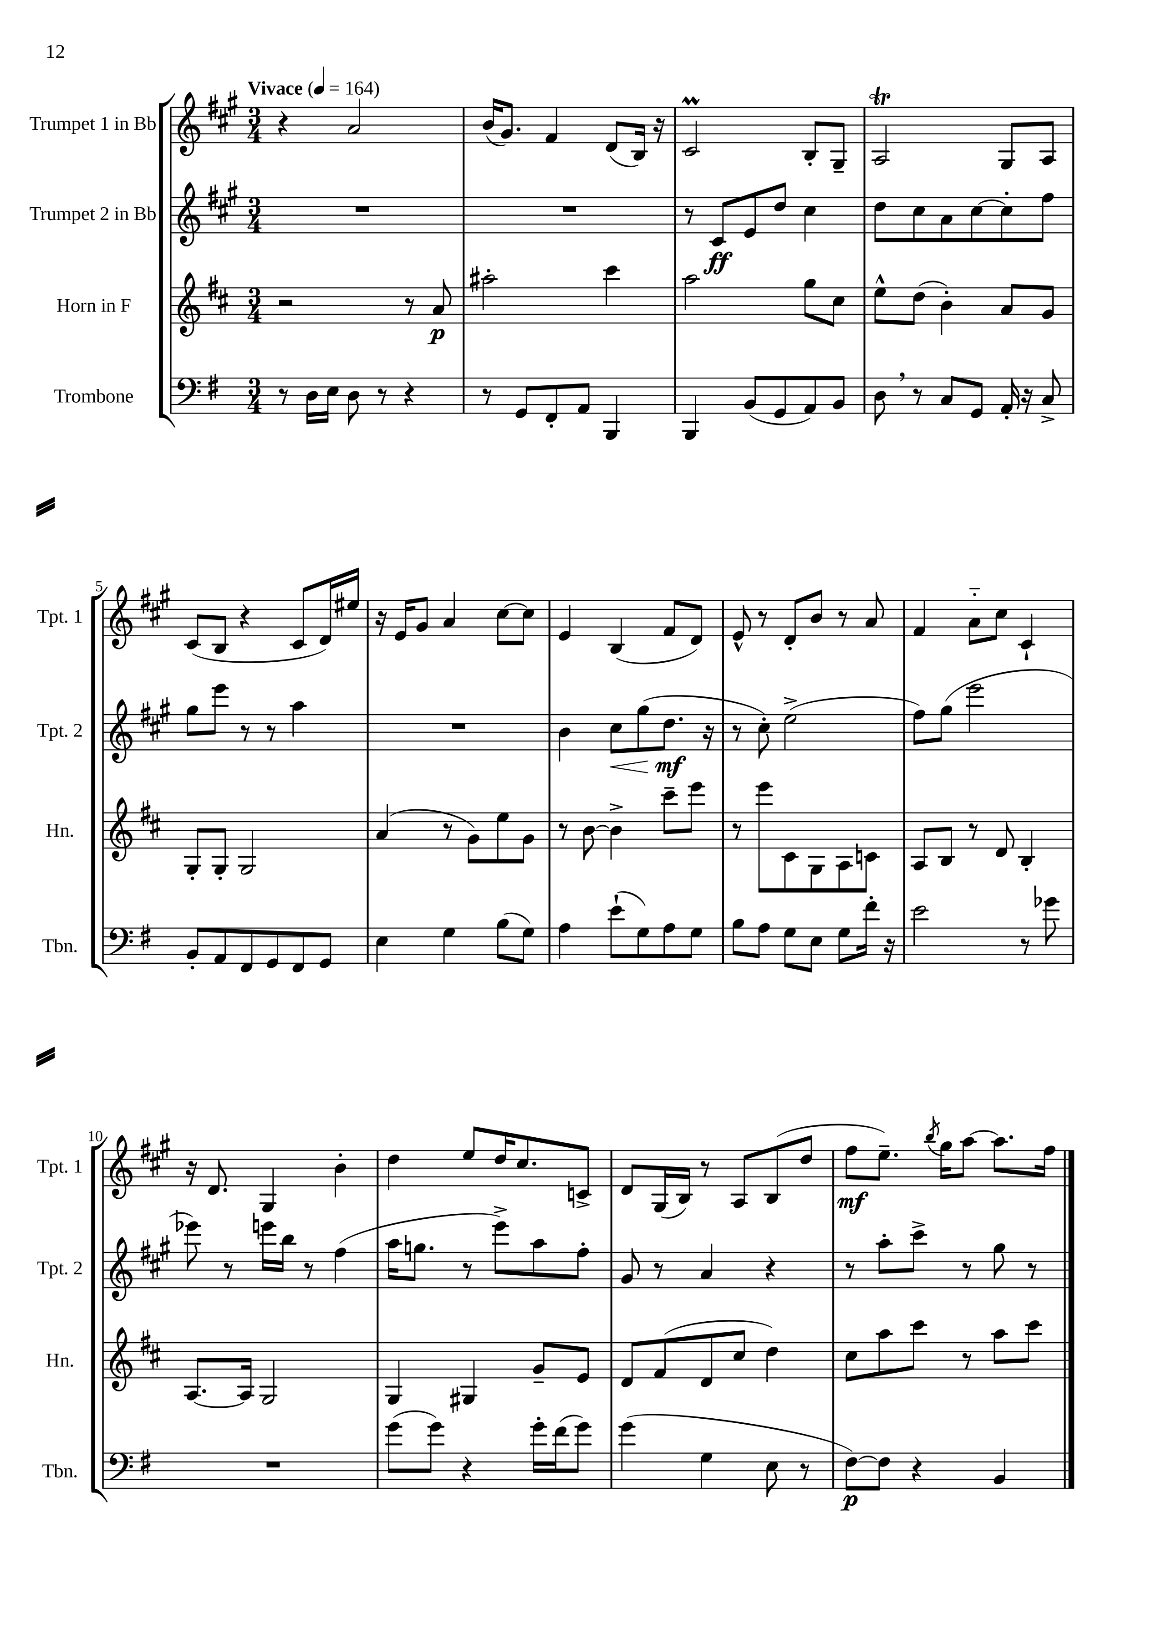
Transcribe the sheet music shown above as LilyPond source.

<<
\new StaffGroup <<
\new Staff = "s0" \with { instrumentName = "Trumpet 1 in Bb" shortInstrumentName = "Tpt. 1" } {
    \clef treble \key a \major \numericTimeSignature \time 3/4 \tempo "Vivace" 4 = 164
    r4 a'2 |
    b'16( gis'8.) fis'4 d'8( b16) r16 |
    cis'2\prall b8-. gis8-- |
    a2\trill gis8 a8 |
    cis'8( b8 r4 cis'8 d'16) eis''16 |
    r16 e'16 gis'8 a'4 cis''8~ cis''8 |
    e'4 b4( fis'8 d'8) |
    e'8-^ r8 d'8-. b'8 r8 a'8 |
    fis'4 a'8-_ cis''8 cis'4-! |
    r16 d'8. gis4 b'4-. |
    d''4 e''8 d''16 cis''8. c'8-> |
    d'8 gis16( b16) r8 a8 b8( d''8 |
    fis''8\mf e''8.--) \acciaccatura { b''8 } gis''16 a''8~ a''8. fis''16 \bar "|." |
}
\new Staff = "s1" \with { instrumentName = "Trumpet 2 in Bb" shortInstrumentName = "Tpt. 2" } {
    \clef treble \key a \major \numericTimeSignature \time 3/4
    R2. |
    R2. |
    r8 cis'8\ff e'8 d''8 cis''4 |
    d''8 cis''8 a'8 cis''8~ cis''8-. fis''8 |
    gis''8 e'''8 r8 r8 a''4 |
    R2. |
    b'4 cis''8\< gis''8( d''8.\mf\! r16 |
    r8 cis''8-.) e''2->( |
    fis''8) gis''8( e'''2 |
    ees'''8) r8 e'''16 b''16 r8 fis''4( |
    a''16 g''8. r8 e'''8->) a''8 fis''8-. |
    gis'8 r8 a'4 r4 |
    r8 a''8-. cis'''8-> r8 gis''8 r8 \bar "|." |
}
\new Staff = "s2" \with { instrumentName = "Horn in F" shortInstrumentName = "Hn." } {
    \clef treble \key d \major \numericTimeSignature \time 3/4
    r2 r8 a'8\p |
    ais''2-. cis'''4 |
    a''2 g''8 cis''8 |
    e''8-^ d''8( b'4-.) a'8 g'8 |
    g8-. g8-. g2 |
    a'4( r8 g'8) e''8 g'8 |
    r8 b'8~ b'4-> cis'''8-- e'''8 |
    r8 e'''8 cis'8 g8 a8 c'8 |
    a8 b8 r8 d'8 b4-. |
    a8.~ a16 g2 |
    g4 gis4 g'8-- e'8 |
    d'8 fis'8( d'8 cis''8 d''4) |
    cis''8 a''8 cis'''8 r8 a''8 cis'''8 \bar "|." |
}
\new Staff = "s3" \with { instrumentName = "Trombone" shortInstrumentName = "Tbn." } {
    \clef bass \key g \major \numericTimeSignature \time 3/4
    r8 d16 e16 d8 r8 r4 |
    r8 g,8 fis,8-. a,8 b,,4 |
    b,,4 b,8( g,8 a,8) b,8 |
    d8 \breathe r8 c8 g,8 a,16-. r16 c8-> |
    b,8-. a,8 fis,8 g,8 fis,8 g,8 |
    e4 g4 b8( g8) |
    a4 e'8-!( g8) a8 g8 |
    b8 a8 g8 e8 g8 fis'16-. r16 |
    e'2 r8 ges'8 |
    R2. |
    g'8( g'8) r4 g'16-. fis'16( g'8) |
    g'4( g4 e8 r8 |
    fis8~\p) fis8 r4 b,4 \bar "|." |
}
>>
>>
